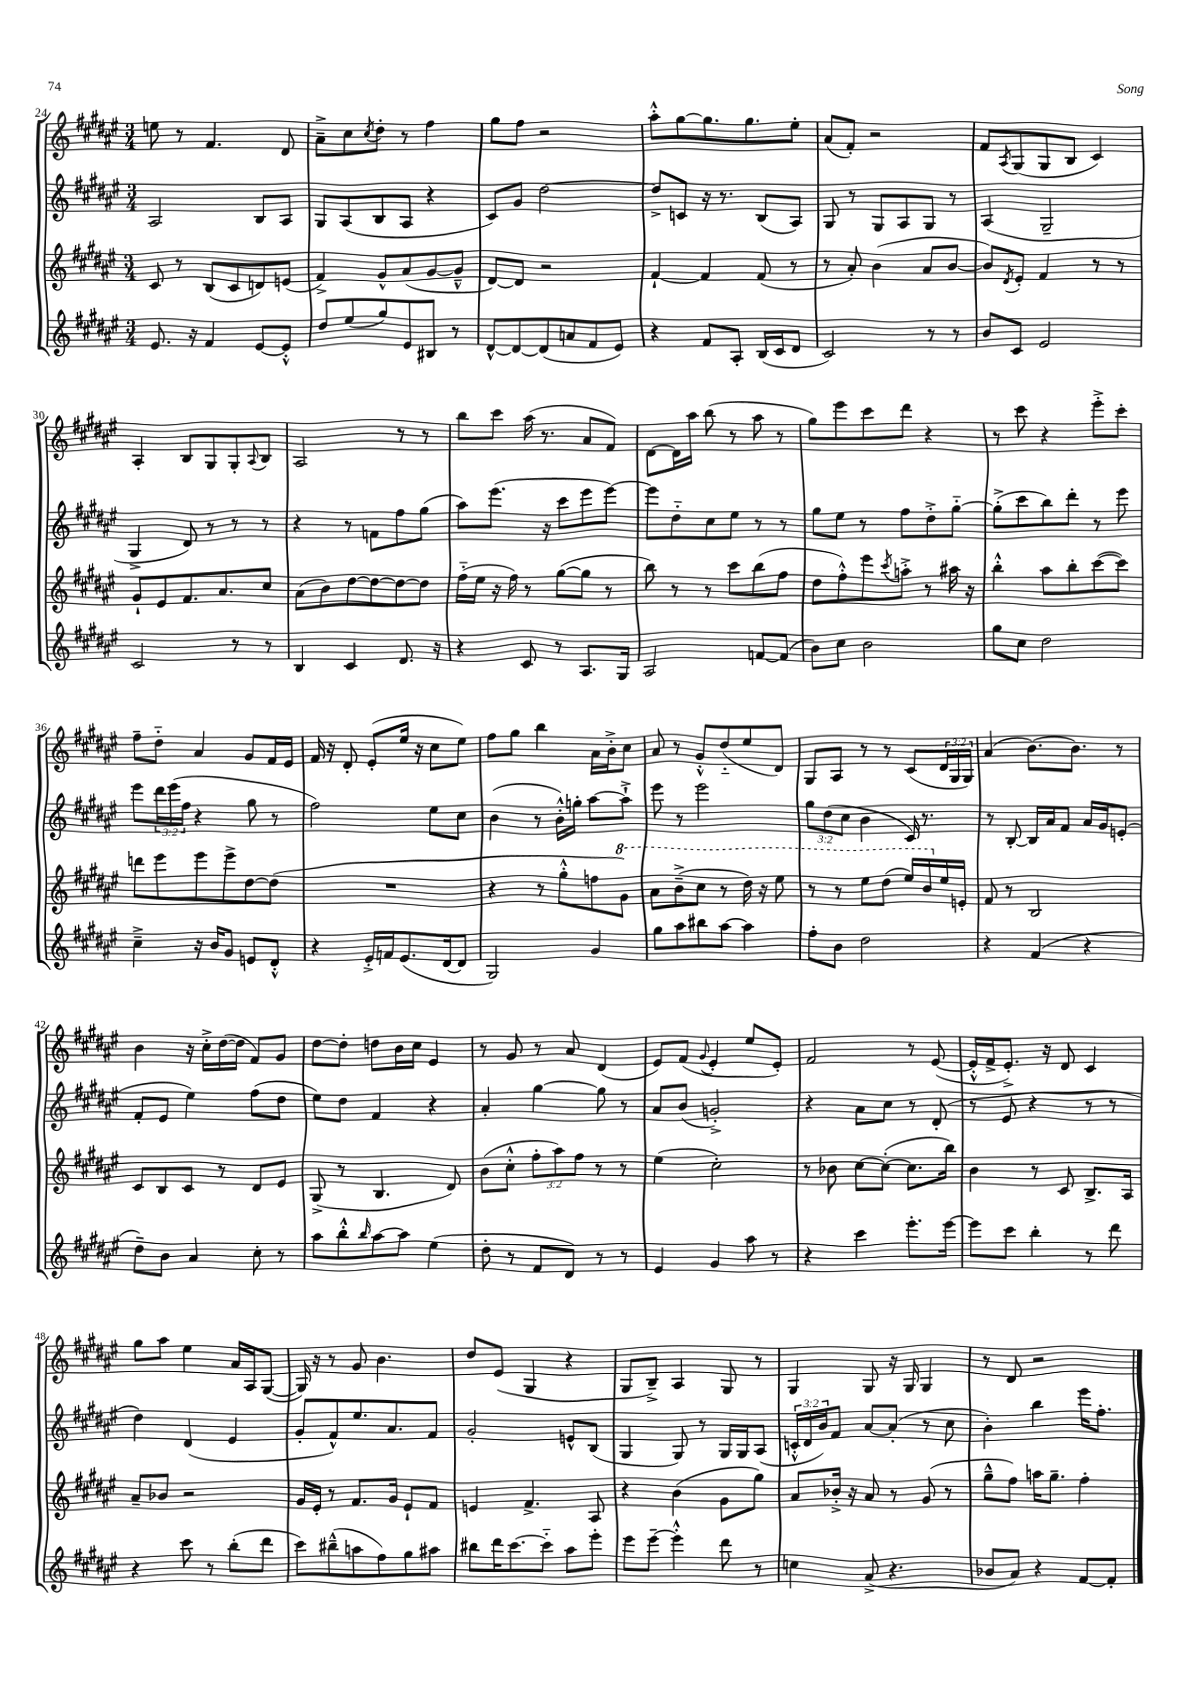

**kern	**kern	**kern	**kern
*staff4	*staff3	*staff2	*staff1
*clefG2	*clefG2	*clefG2	*clefG2
*k[f#c#g#d#a#e#]	*k[f#c#g#d#a#e#]	*k[f#c#g#d#a#e#]	*k[f#c#g#d#a#e#]
*M3/4	*M3/4	*M3/4	*M3/4
8.e#	8c#	2A#	8ee
.	8r	.	8r
16r	.	.	.
4f#	(8B	.	4.f#
.	8c#	.	.
[8e#	8d)	8B	.
8e#'^^]	(8e	8A#	8d#
=	=	=	=
8dd#	4f#^)	8G#	8a#~^
(8ee#	.	(8A#	8cc#
.	.	.	8qcc#
8gg#)	8g#^^	8B	8dd#'
8e#	(8a#	8A#	8r
8B#	[8g#	4r	4ff#
8r	8g#~^^]	.	.
=	=	=	=
[8d#^^	[8d#)	8c#)	8gg#
8d#_	8d#]	8g#	8ff#
(8d#]	2r	[2dd#	2r
8a	.	.	.
8f#	.	.	.
8e#)	.	.	.
=	=	=	=
4r	[4f#`	8dd#^]	8aa#'^^
.	.	8c	[8gg#
8f#	4f#]	16r	8.gg#]
.	.	8.r	.
8A#'	.	.	.
.	.	.	8.gg#
(16B	(8f#	(8B	.
16c#	.	.	.
8d#	8r	8A#)	8ee#'
=	=	=	=
2c#)	8r	8G#	(8a#
.	8a#')	8r	8f#')
.	(4b	8G#	2r
.	.	8A#	.
8r	8a#	8G#	.
8r	[8b	8r	.
=	=	=	=
8b	8b])	(4A#	8f#
.	8qd#	.	8qA#
8c#	8e#'	.	(8G#
2e#	4f#	2G#~	8G#
.	.	.	8B
.	8r	.	4c#)
.	8r	.	.
=	=	=	=
2c#	8g#`	4G#^	4A#'
.	8e#	.	.
.	8.f#	8d#)	8B
.	.	8r	8G#
.	8.a#	.	.
8r	.	8r	8G#'
.	.	.	8qqA#
8r	8cc#	8r	8B
=	=	=	=
4B	(8a#	4r	2A#
.	8b)	.	.
4c#	[8dd#	8r	.
.	8dd#_	8f	.
8.d#	8dd#_	8ff#	8r
.	8dd#]	(8gg#	8r
16r	.	.	.
=	=	=	=
4r	(16ff#'~	8aa#)	8bb
.	16ee#	.	.
.	16r	(8.eee#	8ccc#
.	16ff#)	.	.
8c#	8r	.	(16aa#
.	.	16r	8.r
8r	([8gg#	8ccc#	.
8.A#	8gg#]	8eee#	8a#
.	8r	[8eee#)	8f#)
16G#	.	.	.
=	=	=	=
2A#	8bb)	8eee#]	[8d#
.	8r	8dd#'~	16d#]
.	.	.	16aa#
.	8r	8cc#	(8bb
.	8ccc#	8ee#	8r
[8f	(8bb	8r	8aa#
(8f]	8ff#	8r	8r
=	=	=	=
8b)	8dd#	8gg#	8gg#)
8cc#	8ff#'^^)	8ee#	8eee#
2b	8eee#	8r	8ccc#
.	8qccc#	.	.
.	8aa'^	8ff#	8ddd#
.	8r	8dd#'^	4r
.	16aa#	[8gg#'~	.
.	16r	.	.
=	=	=	=
8gg#	4bb'^^	(8gg#'^]	8r
8cc#	.	8ccc#	8ccc#
2dd#	8aa#	8bb)	4r
.	8bb'	8ddd#'	.
.	([8ccc#	8r	8eee#'^
.	8ccc#])	8eee#	8ccc#'
=	=	=	=
4cc#~^	8ddd	8eee#	8ff#~
.	8eee#	24ddd#	8dd#'~
.	.	(24eee#	.
.	.	24ff#	.
16r	8eee#	4r	4a#
16b	.	.	.
8g#	8eee#^	.	.
8e	[8dd#	8gg#	8g#
8d#'^^	(8dd#]	8r	16f#
.	.	.	16e#
=	=	=	=
4r	2.r	2ff#)	16f#
.	.	.	16r
.	.	.	8d#'
16e#'^	.	.	(8e#'
16f	.	.	.
(8.e#	.	.	16ee#
.	.	.	16r
.	.	8ee#	8cc#
[16d#	.	.	.
8d#]	.	8cc#	8ee#)
=	=	=	=
2G#)	4r	(4b	8ff#
.	.	.	8gg#
.	8r	8r	4bb
.	8gg#'^^	16b'^^)	.
.	.	16gg'	.
4g#	8ff	[8aa#	16a#
.	.	.	16b'^
.	8gg#)	8aa#`^]	8cc#
=	=	=	=
8gg#	8aa#	8eee#	8a#
8aa#	(8bb~^	8r	8r
8bb#	8ccc#	2eee#	8g#'^^
[8aa#	8r	.	(8dd#'~
4aa#]	16ddd#)	.	8ee#
.	16r	.	.
.	8eee#	.	8d#)
=	=	=	=
8ff#'	8r	12gg#	8G#
.	.	(12dd#	.
8b	8r	.	8A#
.	.	12cc#	.
2dd#	8eee#	4b	8r
.	(8ddd#	.	8r
.	16eee#)	16c#)	(8c#
.	16bb	8.r	.
.	16ee#	.	24d#
.	.	.	24G#
.	16e'	.	.
.	.	.	24G#)
=	=	=	=
4r	8f#	8r	(4a#
.	8r	[8B'	.
(4f#	2B	16B]	[8.b)
.	.	16a#	.
.	.	8f#	.
.	.	.	8.b]
4r	.	16a#	.
.	.	16g#	.
.	.	(8e'	8r
=	=	=	=
8dd#~)	8c#	8f#'	4b
8b	8B	8e#	.
4a#	8c#	4ee#)	16r
.	.	.	16cc#'^
.	8r	.	([16dd#
.	.	.	16dd#]
8cc#'	8d#	(8ff#	8f#)
8r	8e#	8dd#	8g#
=	=	=	=
8aa#	(8G#^	8ee#)	[8dd#
8bb'^^	8r	8dd#	8dd#']
16qqbb	.	.	.
[8aa#	4.B	4f#	8dd
8aa#]	.	.	16b
.	.	.	16cc#
(4ee#	.	4r	4e#
.	8d#)	.	.
=	=	=	=
8dd#'	(8b	4a#'	8r
8r	8cc#'^^	.	8g#
8f#	12ff#'	[4gg#	8r
.	12aa#)	.	.
8d#)	.	.	8a#
.	12ff#	.	.
8r	8r	8gg#]	(4d#
8r	8r	8r	.
=	=	=	=
4e#	(4ee#	8a#	8e#)
.	.	(8b	(8f#
.	.	.	8qqg#
4g#	2cc#')	2g'^)	4e#'
8aa#	.	.	8ee#
8r	.	.	8e#')
=	=	=	=
4r	8r	4r	2f#
.	8b-	.	.
4ccc#	[8cc#	8a#	.
.	(8cc#'_	8cc#	.
8.eee#'	8.cc#]	8r	8r
.	.	(8d#'	([8e#
[16eee#	16bb)	.	.
=	=	=	=
8eee#]	4b	8r	16e#'^^]
.	.	.	16f#^
8ccc#	.	8e#	8.e#'^)
4bb'	8r	4r	.
.	.	.	16r
.	8c#	.	8d#
8r	8.B^	8r	4c#
8ddd#	.	8r	.
.	16A#	.	.
=	=	=	=
4r	8a#~	4dd#)	8gg#
.	8b-	.	8aa#
8ccc#	2r	(4d#	4ee#
8r	.	.	.
(8bb'	.	4e#	16a#
.	.	.	16A#
8ddd#	.	.	([8G#
=	=	=	=
8ccc#)	16g#	8g#'	16G#])
.	16e#'	.	16r
(8bb#~^^	8r	8f#^^)	8r
8aa	8.f#	8.ee#	8g#
8ff#)	.	.	4.b
.	16g#	8.a#	.
8gg#	8e#`	.	.
8aa#	8f#	8f#	.
=	=	=	=
8bb#	4e	2g#'	8dd#
16ddd#	.	.	(8e#
[8.ccc#	.	.	.
.	4.f#^	.	4G#
8ccc#'~]	.	.	.
8aa#	.	8e^^	4r
8eee#'	8A#	(8B	.
=	=	=	=
8eee#	4r	4G#	8G#
[8eee#~	.	.	8B~^)
4eee#'^^]	(4b	8G#)	4A#
.	.	8r	.
8ddd#	8g#	16G#	8G#
.	.	16G#	.
8r	8gg#)	(8A#	8r
=	=	=	=
4cc	8a#	24c'^^	4G#
.	.	24d#	.
.	.	24b)	.
.	16b-'^	8f#	.
.	16r	.	.
(8a#^	8a#	[8a#	8G#
4.r	8r	(8a#']	16r
.	.	.	16G#
.	(8g#	8r	4G#
.	8r	8cc#	.
=	=	=	=
8b-	8gg#~^^	4b')	8r
8a#)	8ff#)	.	8d#
4r	16aa	4bb	2r
.	8.gg#~	.	.
[8f#	4ff#'	16eee#	.
.	.	8.ff#'	.
8f#']	.	.	.
==	==	==	==
*-	*-	*-	*-
